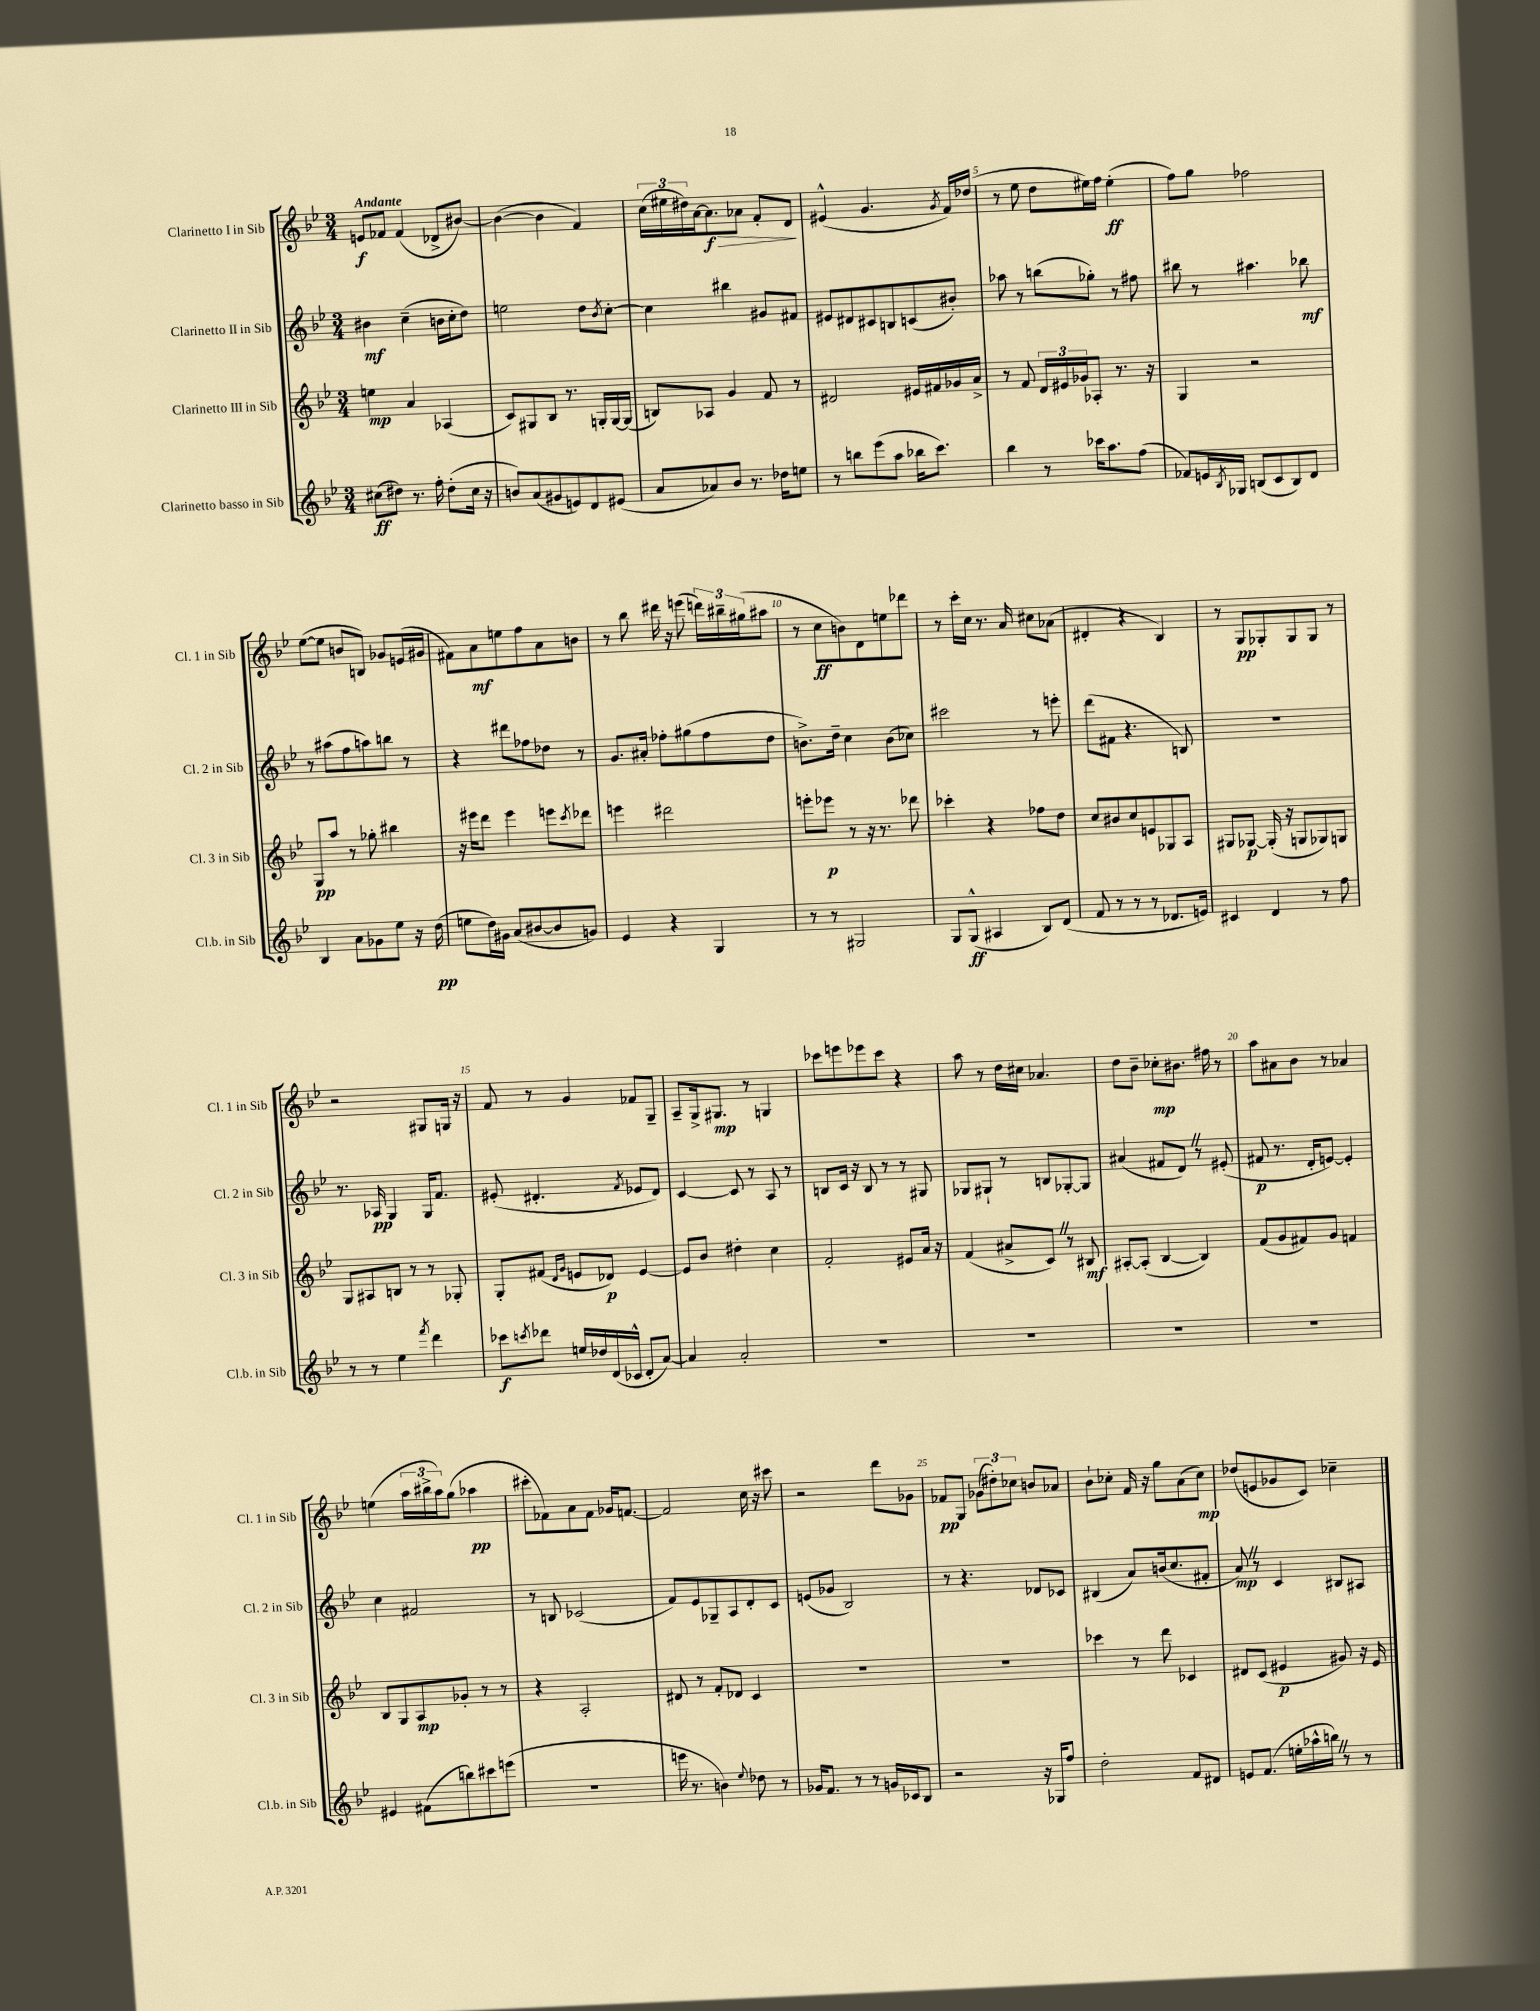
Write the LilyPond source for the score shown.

<<
\new StaffGroup <<
\new Staff = "s0" \with { instrumentName = "Clarinetto I in Sib" shortInstrumentName = "Cl. 1 in Sib" } {
    \clef treble \key bes \major \numericTimeSignature \time 3/4 \tempo "Andante"
    e'8\f fes'8 fes'4( des'8-> bis'8~) |
    bis'4~( bis'4 f'4) |
    \tuplet 3/2 { c''16( eis''16 dis''16) } a'16~ a'8.\f\> aes'8 f'8-. d'8\! |
    eis'4-^( g'4. \acciaccatura { g'8 } f'16) des''16( |
    r8 ees''8 d''8 eis''16) f''16 eis''4-.\ff( |
    f''8) g''8 fes''2 |
    ees''8~( ees''8 b'8 b8) ges'8 e'16( gis'16 |
    fis'8) a'8\mf e''8 f''8 a'8 b'8 |
    r8 bes''8 dis'''16 r16 e'''8( \tuplet 3/2 { d'''16) bis''16-- gis''16( } ais''8 |
    r8 c''8\ff b'8) d'8 e''8 des'''8 |
    r8 c'''16-. c''16 r8. a'16 cis''8 aes'8( |
    dis'4-. r4 bes4) |
    r8 g8\pp ges8-. ges8 ges8 r8 |
    r2 gis8 g16 r16 |
    f'8 r8 g'4 fes'8 g8-- |
    a8-- g16-> gis8.\mp r8 g4 |
    ces'''8 e'''8 ees'''8 ces'''8 r4 |
    a''8 r8 d''16 cis''16 aes'4. |
    d''8 bes'8-- ces''8-.\mp bis'8. fis''16 r8 |
    a''8 ais'8 bes'8 r8 aes'4 |
    e''4( \tuplet 3/2 { a''16 bis''16-> a''16) } g''8( aes''4\pp |
    cis'''8-. fes'8) a'8 fes'8 ges'16 f'8.~ |
    f'2 c''16 r16 cis'''8 |
    r2 d'''8 ges'8 |
    fes'8\pp g8 \tuplet 3/2 { ges'8( dis''8-.) ces''8 } b'8 aes'8 |
    bes'8-! ces''8-. f'16 r16 g''8 a'8( ces''8\mp) |
    des''8( e'8 ges'8 c'8) ces''4-- \bar "|." |
}
\new Staff = "s1" \with { instrumentName = "Clarinetto II in Sib" shortInstrumentName = "Cl. 2 in Sib" } {
    \clef treble \key bes \major \numericTimeSignature \time 3/4
    bis'4\mf c''4--( b'16 c''16-. d''8) |
    e''2 d''8 \acciaccatura { bes'8 } c''8~-. |
    c''4 bis''4 gis'8 fis'8 |
    eis'8 dis'8 cis'8 b8 c'8( bis'8-.) |
    aes''8 r8 b''8( ges''8-.) r8 fis''8 |
    bis''8 r8 ais''4. bes''8\mf |
    r8 ais''8( f''8 a''8) b''8 r8 |
    r4 dis'''8 fes''8 des''8 r8 |
    g'8. ais'16-. fes''8-. gis''8( fes''8 d''8 |
    b'8.->) d''16-- c''4 b'8( ces''8) |
    cis'''2 r8 e'''8-. |
    d'''8( fis'8 r4. b8) |
    R2. |
    r8. aes16\pp g4 g16 f'8. |
    eis'8-.( dis'4.-. \acciaccatura { f'8 } ees'8 dis'8) |
    c'4~ c'8 r8 a8 r8 |
    b8 c'16 r16 b8 r8 r8 gis8 |
    ges8 gis8-! r8 b8 ges8~-. ges8 |
    ais'4( fis'8 d'8) \once \override BreathingSign.text = \markup { \musicglyph "scripts.caesura.straight" } \breathe r8 eis'8-.( |
    fis'8\p r8. d'16-. e'8~) e'4-. |
    c''4 fis'2 |
    r8 b8 ces'2( |
    f'8) ees'8 ges8-- a8 d'8-. c'8 |
    e'8( ges'8 bes2) |
    r8 r4. des'8 ces'8 |
    bis4( a'8) b'16( c''8. fis'8-. |
    a'8\mp) \once \override BreathingSign.text = \markup { \musicglyph "scripts.caesura.straight" } \breathe r8 c'4 bis8 ais8 \bar "|." |
}
\new Staff = "s2" \with { instrumentName = "Clarinetto III in Sib" shortInstrumentName = "Cl. 3 in Sib" } {
    \clef treble \key bes \major \numericTimeSignature \time 3/4
    e''4\mp a'4 aes4( |
    c'8) gis8 bes8 r8. g16-. g16~ g16( |
    b8) aes8 g'4 f'8 r8 |
    dis'2 eis'16 fis'16 ges'16 a'16-> |
    r8 f'8 \tuplet 3/2 { d'16 eis'16 ges'16 } aes8-. r8. r16 |
    g4 r2 |
    g8\pp a''8 r8 ges''8-. bis''4 |
    r16 eis'''16 d'''8 eis'''4 e'''8 \acciaccatura { c'''8 } des'''8 |
    e'''4 dis'''2 |
    e'''8-. ees'''8\p r8 r16 r8. des'''8 |
    ces'''4-. r4 fes''8 d''8 |
    c''8 bis'8 c''8 e'8 ges8 a8 |
    gis8 ges8~\p ges16-.( r16 g8 ges8) g8 |
    g8 ais8 b8 r8 r8 ges8-. |
    g8-. fis'8( \grace { d'16 g'16 } e'8 des'8\p) e'4~ |
    e'8 bes'8 dis''4-. c''4 |
    f'2-. eis'8 a'16 r16 |
    f'4( ais'8-> c'8) \once \override BreathingSign.text = \markup { \musicglyph "scripts.caesura.straight" } \breathe r8 bis8\mf |
    ais8~-. ais8-.( bes4~ bes4) |
    f'8( g'8 fis'8) g'8 f'4 |
    bes8 g8 a8\mp ges'8-. r8 r8 |
    r4 a2-. |
    dis'8 r8 f'8-. des'8 c'4 |
    R2. |
    R2. |
    ces'''4 r8 d'''8 ces'4 |
    dis'8 c'8( eis'4\p gis'8) r16 eis'16 \bar "|." |
}
\new Staff = "s3" \with { instrumentName = "Clarinetto basso in Sib" shortInstrumentName = "Cl.b. in Sib" } {
    \clef treble \key bes \major \numericTimeSignature \time 3/4
    cis''8\ff( dis''8) r8. f''16-. dis''8-.( cis''16 r16 |
    b'8) a'8( gis'8 e'8) d'8 eis'8( |
    a'8 aes'8) bes'8 r8. des''16 e''8 |
    r8 b''8 ees'''8( a''8 bes''16 c'''8.) |
    bes''4 r8 ces'''16 a''8. f''8( |
    fes'8) e'16 \acciaccatura { bes8 } ges16 b8( c'8 b8) d'8 |
    bes4 a'8 ges'8 ees''8 r16 d''16\pp( |
    e''8 d''16) gis'16 a'8( bis'8~ bis'8 g'8) |
    ees'4 r4 g4 |
    r8 r8 gis2 |
    g8 g8-^\ff( ais4 bes8) d'8( |
    f'8 r8 r8 r8 des'8. e'16) |
    cis'4 d'4 r8 f''8 |
    r8 r8 ees''4 \acciaccatura { f'''8 } d'''4 |
    ces'''8\f \acciaccatura { c'''8 } des'''8 e''16 des''16 d'16( ces'16-^ d'8-. a'8~) |
    a'4 a'2-. |
    R2. |
    R2. |
    R2. |
    R2. |
    eis'4 fis'8( b''8) cis'''8 e'''8( |
    R2. |
    e'''16 r8. b'4) \appoggiatura { ees''8 } des''8 r8 |
    ges'16 f'8. r8 r8 g'16 ces'16 bes8 |
    r2 r16 ges16 f''8 |
    d''2-. f'8 dis'8 |
    e'8 f'8.( e''16-. aes''16-^ b''16) \once \override BreathingSign.text = \markup { \musicglyph "scripts.caesura.straight" } \breathe r8 r8 \bar "|." |
}
>>
>>
\layout { \context { \Score \override BarNumber.break-visibility = ##(#f #t #t) barNumberVisibility = #(every-nth-bar-number-visible 5) } }
